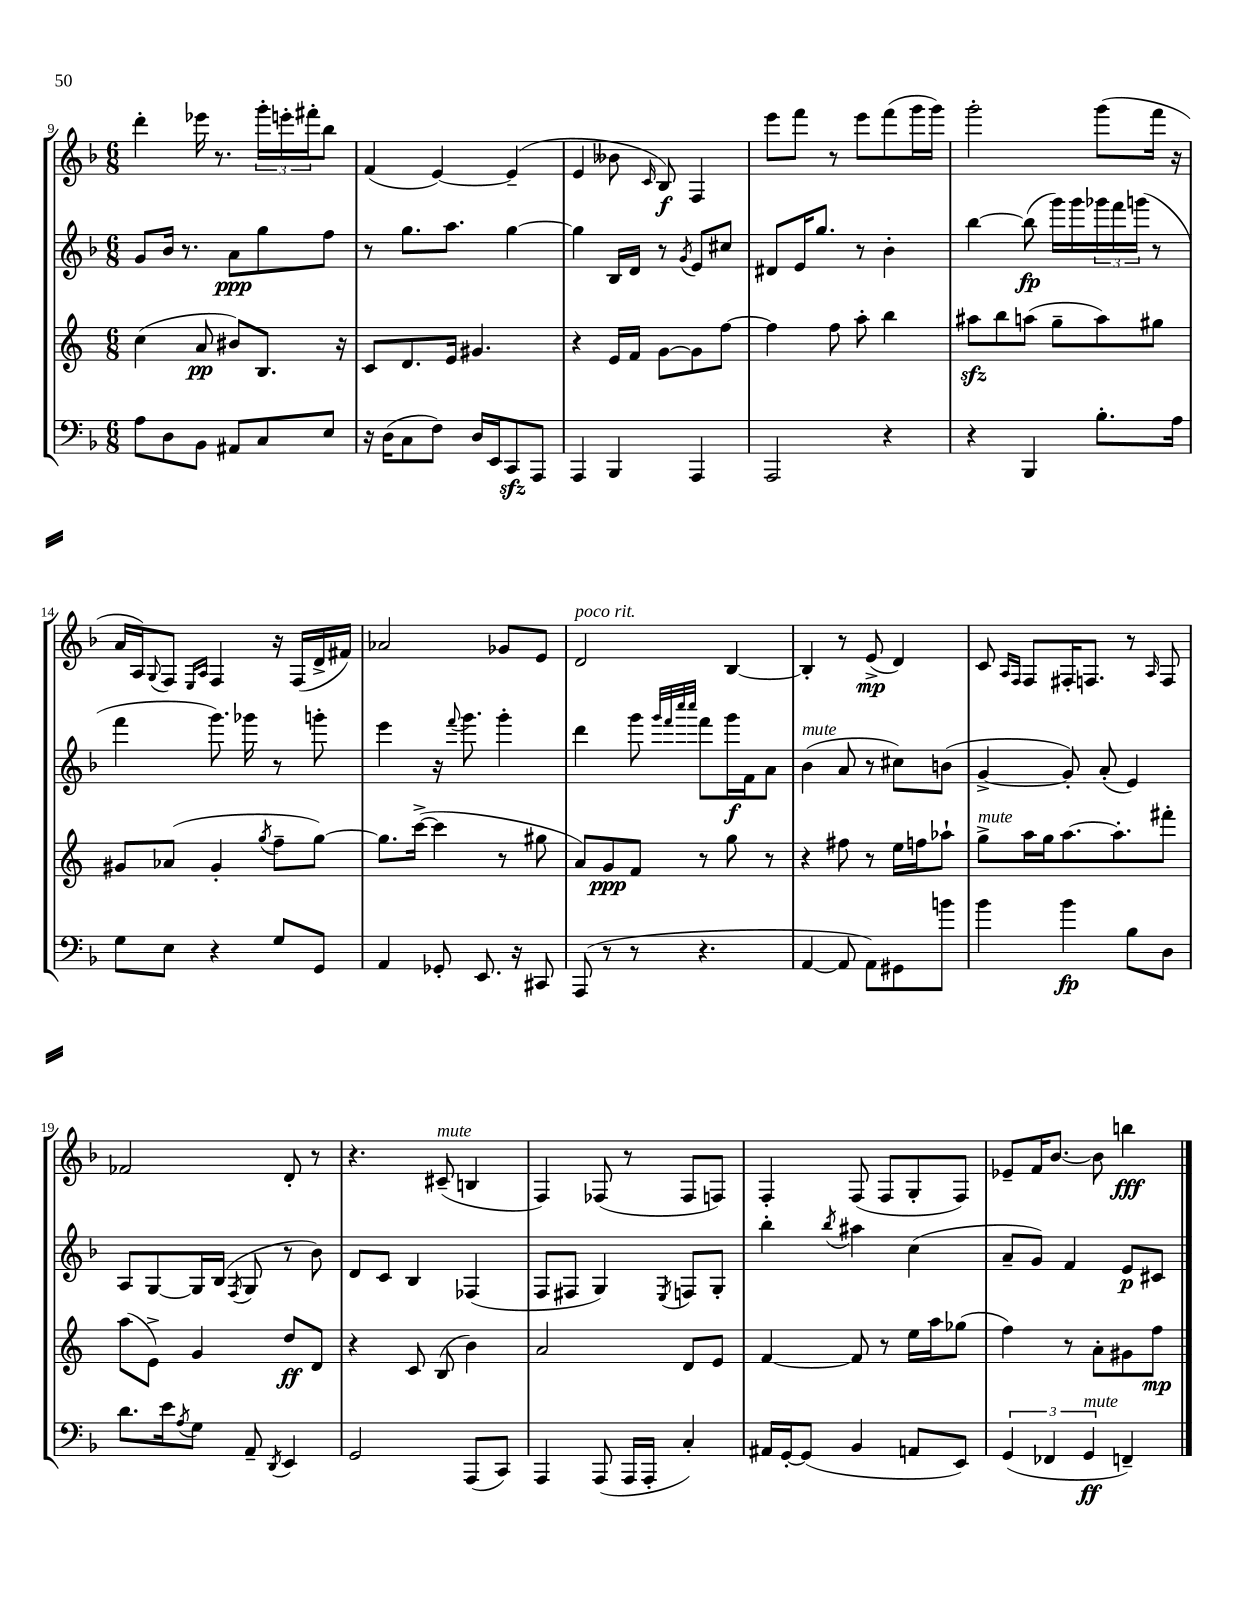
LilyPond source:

<<
\new StaffGroup <<
\new Staff = "s0" {
    \clef treble \key f \major \numericTimeSignature \time 6/8
    d'''4-. ees'''16 r8. \tuplet 3/2 { g'''16-. e'''16-. fis'''16-. } bes''8 |
    f'4( e'4~) e'4--( |
    e'4 beses'8 \grace { c'16 } bes8\f) f4 |
    e'''8 f'''8 r8 e'''8 f'''8( g'''16 g'''16) |
    g'''2-. g'''8( f'''16 r16 |
    a'16 a16) \appoggiatura { g8 } f8 \grace { e16 a16 } f4 r16 f16( d'16-> fis'16) |
    aes'2 ges'8 e'8 |
    d'2^\markup { \italic "poco rit." } bes4~ |
    bes4-. r8 e'8->\mp( d'4) |
    c'8 \grace { a16 f16 } f8 fis16-. f8. r8 \grace { a16 } f8 |
    fes'2 d'8-. r8 |
    r4. cis'8--^\markup { \italic "mute" }( b4 |
    f4) fes8( r8 fes8 f8) |
    f4-. f8( f8 g8-. f8) |
    ees'8-- f'16 bes'8.~ bes'8 b''4\fff \bar "|." |
}
\new Staff = "s1" {
    \clef treble \key f \major \numericTimeSignature \time 6/8
    g'8 bes'16 r8. a'8\ppp g''8 f''8 |
    r8 g''8. a''8. g''4~ |
    g''4 bes16 d'16 r8 \acciaccatura { g'8 } e'8 cis''8 |
    dis'8 e'16 g''8. r8 bes'4-. |
    bes''4~ bes''8\fp( g'''16) g'''16 \tuplet 3/2 { ges'''16 f'''16 g'''16( } r8 |
    f'''4 g'''8.) ges'''16 r8 g'''8-. |
    e'''4 r16 \appoggiatura { f'''8 } g'''8. g'''4-. |
    d'''4 g'''8 \grace { g'''32 f'''32 c''''32 c''''32 } f'''8 g'''16\f f'16 a'8 |
    bes'4^\markup { \italic "mute" }( a'8 r8 cis''8) b'8( |
    g'4~-> g'8-.) a'8-.( e'4) |
    a8 g8~ g16 bes16( \acciaccatura { f8 } g8 r8 bes'8) |
    d'8 c'8 bes4 fes4( |
    f8 fis8 g4) \acciaccatura { e8 } f8 g8-. |
    bes''4-. \acciaccatura { bes''8 } ais''4 c''4( |
    a'8-- g'8) f'4 e'8\p cis'8 \bar "|." |
}
\new Staff = "s2" {
    \clef treble \key c \major \numericTimeSignature \time 6/8
    c''4( a'8\pp bis'8) b8. r16 |
    c'8 d'8. e'16 gis'4. |
    r4 e'16 f'16 g'8~ g'8 f''8~ |
    f''4 f''8 a''8-. b''4 |
    ais''8\sfz b''8 a''8( g''8-- a''8) gis''8 |
    gis'8 aes'8( gis'4-. \acciaccatura { g''8 } f''8-- g''8~) |
    g''8. c'''16~->( c'''4 r8 gis''8 |
    a'8) g'8\ppp f'8 r8 g''8 r8 |
    r4 fis''8 r8 e''16 f''16 aes''8-! |
    g''8->^\markup { \italic "mute" } a''16 g''16 a''8.~ a''8.-. fis'''8-. |
    a''8( e'8->) g'4 d''8\ff d'8 |
    r4 c'8 b8( b'4) |
    a'2 d'8 e'8 |
    f'4~ f'8 r8 e''16 a''16 ges''8( |
    f''4) r8 a'8-. gis'8 f''8\mp \bar "|." |
}
\new Staff = "s3" {
    \clef bass \key f \major \numericTimeSignature \time 6/8
    a8 d8 bes,8 ais,8 c8 e8 |
    r16 d16( c8 f8) d16 e,16 c,8\sfz a,,8 |
    a,,4 bes,,4 a,,4 |
    a,,2 r4 |
    r4 bes,,4 bes8.-. a16 |
    g8 e8 r4 g8 g,8 |
    a,4 ges,8-. e,8. r16 cis,8 |
    a,,8( r8 r8 r4. |
    a,4~ a,8 a,8) gis,8 b'8 |
    bes'4 bes'4\fp bes8 d8 |
    d'8. e'16 \acciaccatura { a8 } g8 a,8-- \acciaccatura { d,8 } e,4 |
    g,2 a,,8( c,8) |
    a,,4 a,,8( a,,16 a,,16-. c4-.) |
    ais,16 g,16~-. g,8( bes,4 a,8 e,8) |
    \tuplet 3/2 { g,4( fes,4 g,4\ff^\markup { \italic "mute" } } f,4--) \bar "|." |
}
>>
>>
\layout { \context { \Score currentBarNumber = #9 } }
